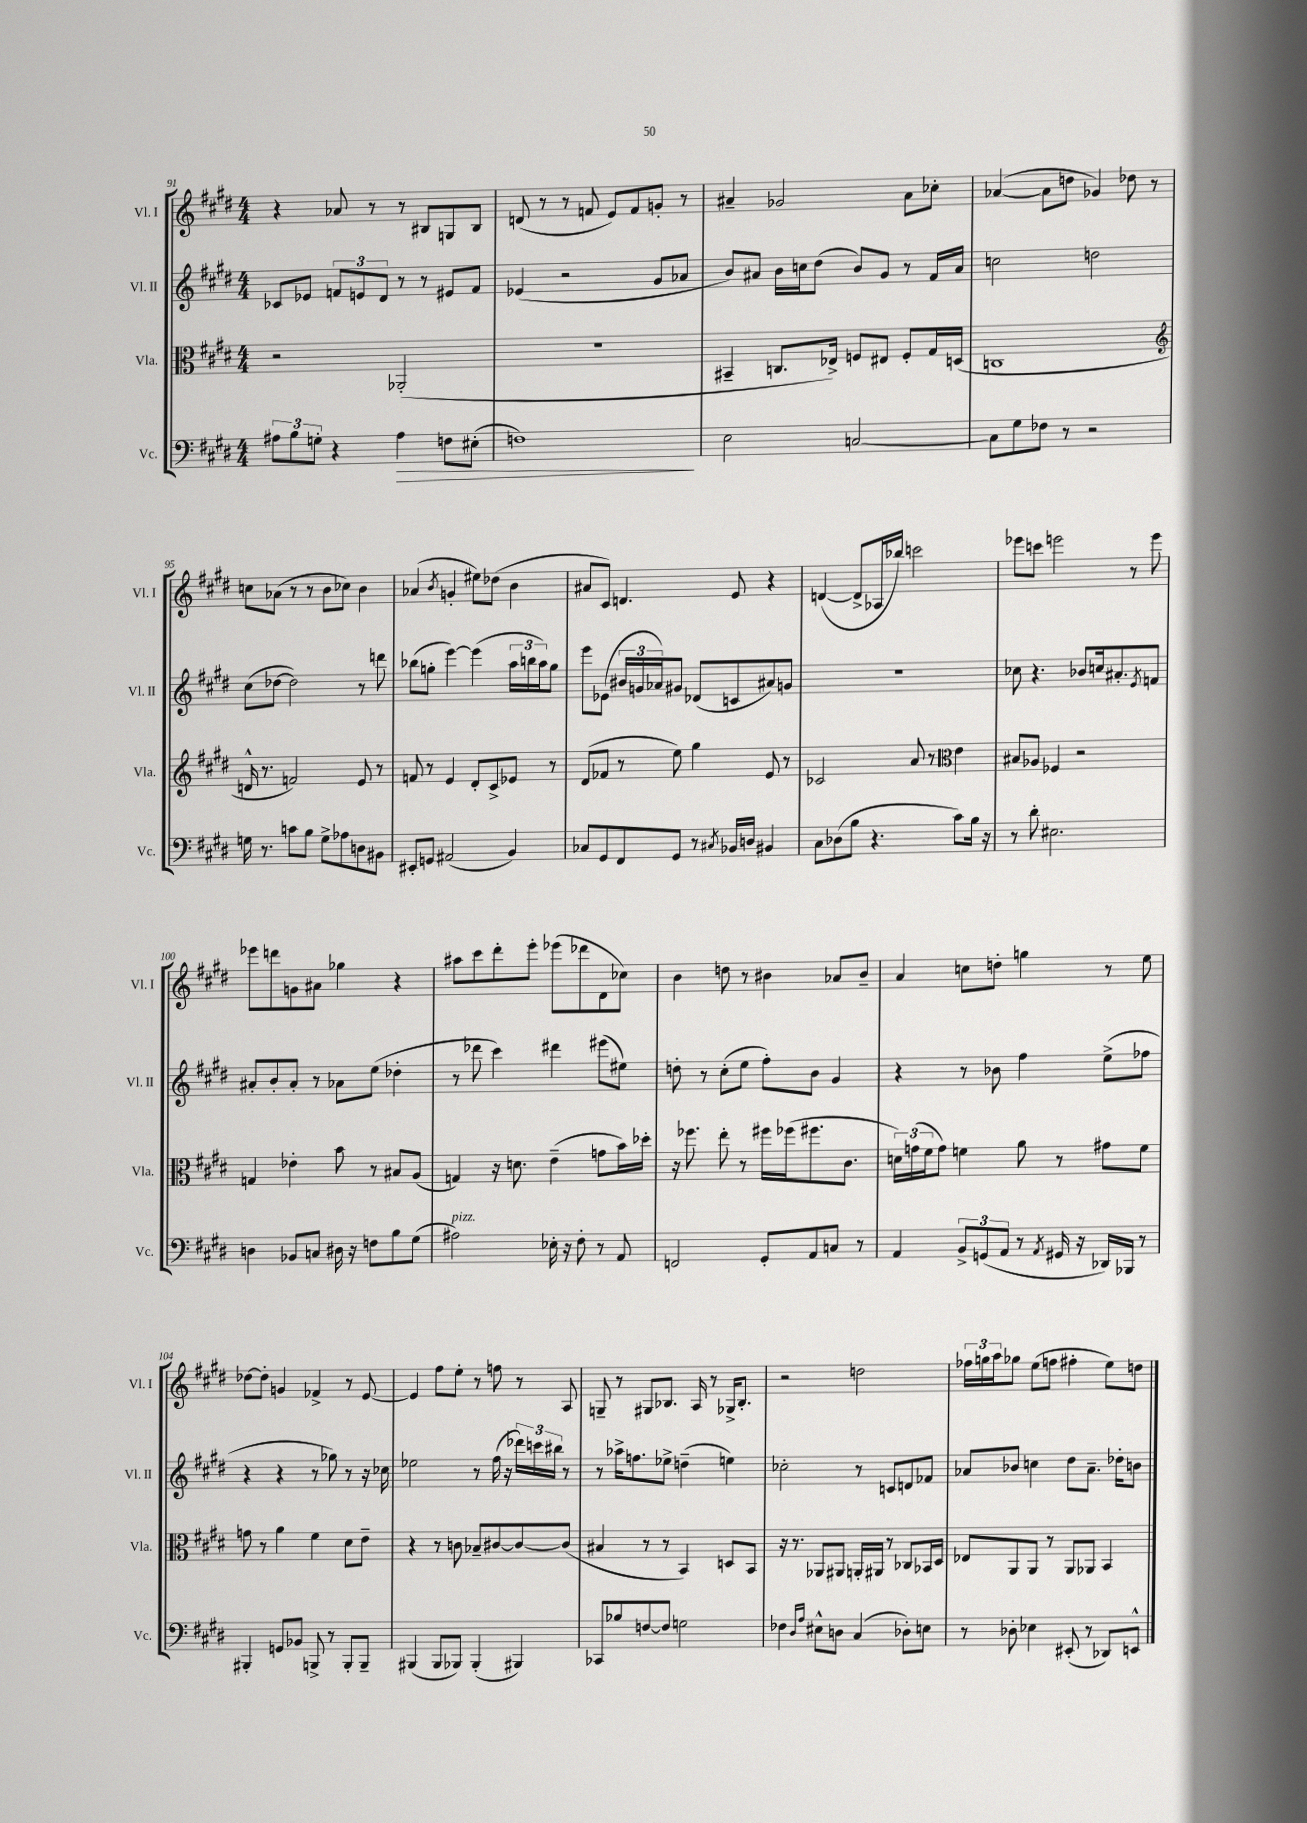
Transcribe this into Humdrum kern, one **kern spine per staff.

**kern	**dynam	**kern	**kern	**kern
*part4	*part4	*part3	*part2	*part1
*staff4	*staff4	*staff3	*staff2	*staff1
*I"Vc.	*	*I"Vla.	*I"Vl. II	*I"Vl. I
*I'Vc.	*	*I'Vla.	*I'Vl. II	*I'Vl. I
*clefF4	*	*clefC3	*clefG2	*clefG2
*k[f#c#g#d#]	*	*k[f#c#g#d#]	*k[f#c#g#d#]	*k[f#c#g#d#]
*M4/4	*	*M4/4	*M4/4	*M4/4
=91	=91	=91	=91	=91
12A#X\L	.	2r	8c-X/L	4r
12B\	.	.	.	.
.	.	.	8e-X/J	.
12Gn'\J	.	.	.	.
4r	.	.	12fn/L	8a-X/
.	.	.	12en/	.
.	.	.	.	8r
.	.	.	12d#/J	.
!	!LO:HP:b	!	!	!
4A#\	>	(2AA-X'/	8r	8r
.	.	.	8r	8B#X/L
8Fn\L	.	.	8e#X/L	8Gn/
(8E#X'\J	.	.	8f/J	8B#/J
=92	=92	=92	=92	=92
1Fn)	.	1r	(4e-X/	(8dn/
.	.	.	.	8r
.	.	.	2r	8r
.	.	.	.	8fn/
.	.	.	.	8e/L)
.	.	.	.	8f/
.	.	.	8g#/L	8gn'/J
.	.	.	8a-X/J	8r
.	]	.	.	.
=93	=93	=93	=93	=93
2E\	.	4BB#X~/	8b/L)	4a#X~/
.	.	.	8a#X/J	.
.	.	8.Cn/L	16b\LL	2g-X/
.	.	.	16ccn\J	.
.	.	.	(8dd#\J	.
.	.	16E-X^/Jk)	.	.
[2Cn/	.	8Fn/L	8b/L)	.
.	.	8E#X/J	8g#/J	.
.	.	8F'/L	8r	8a#\L
.	.	16G#/L	16f#/LL	8cc-X'\J
.	.	(16Dn/JJ	16a#/JJ	.
=94	=94	=94	=94	=94
8C\L]	.	1Cn	2ccn\	([4a-X/
8G#\	.	.	.	.
8F-X\J	.	.	.	8a-\L]
8r	.	.	.	8ddn\J
2r	.	.	2ddn\	4g-X/)
.	.	.	.	8dd-X\
.	.	.	.	8r
!!LO:LB:g=z
=95	=95	=95	=95	=95
*	*	*clefG2	*	*
16Gn\	.	16dn^^/	(8cc#\L	8ccn\L
8.r	.	8.r	.	.
.	.	.	[8dd-X\J	(8a-X\J
8cn\L	.	2fn/)	2dd-\])	8r
8B\J	.	.	.	8r
8G^\L	.	.	.	8b\L
8A-X\	.	.	.	8cc-X\J)
8Dn\	.	8e/	8r	4b\
8BB#X\J	.	8r	8dddn\	.
=96	=96	=96	=96	=96
8EE#X'/L	.	8fn/	(8bb-X\L	(4a-X/
8GGn/J	.	8r	8ggn'\J	.
.	.	.	.	8qb/
(2AA#X/	.	4e/	[4eee\)	4gn'/
.	.	8d#'/L	(4eee\]	8ee#X\L)
.	.	8c#^/	.	(8dd-X\J
4BB/)	.	8e-X/J	24aa\LL	4b\
.	.	.	24bbn\	.
.	.	.	24aa\J)	.
.	.	8r	8gg\J	.
=97	=97	=97	=97	=97
8C-X/L	.	(8d#/L	8eee\L	8a#X/L
8GG#/	.	8f-X/J	(8e-X\J	8c#/J)
8FF#/	.	8r	24b#X/LL	4.dn/
.	.	.	24gn/	.
.	.	.	24a-X/J)	.
8GG#/J	.	8ee\)	8g#X/J	.
8r	.	4gg#\	(8d-X/L	.
8qC#X/	.	.	.	.
16BB-X/LL	.	.	8cn/	8e/
16Dn/JJ	.	.	.	.
4BB#X/	.	8e/	8a#X/)	4r
.	.	8r	8gn/J	.
=98	=98	=98	=98	=98
8C#\L	.	2c-X/	1r	([4dn/
(8D-X\	.	.	.	.
8B\J	.	.	.	8d^/L]
4.r	.	.	.	16A-X/L
.	.	.	.	16bb-X/JJ)
.	.	8a/	.	2cccn\
.	.	8r	.	.
*	*	*clefC3	*	*
8c#\L)	.	4e\	.	.
16B\Jk	.	.	.	.
16r	.	.	.	.
=99	=99	=99	=99	=99
8r	.	8B#X/L	8cc-X\	8eee-X\L
8d#'\	.	8A-X/J	4.r	8cccn\J
2.E#X\	.	4F-X/	.	2eeen\
.	.	2r	8b-X/L	.
.	.	.	16ccn/k	.
.	.	.	8.a#X'/	.
.	.	.	.	8r
.	.	.	8qe/	.
.	.	.	8fn/J	8eee\
!!LO:LB:g=z
=100	=100	=100	=100	=100
4Dn\	.	4Gn/	8a#X'/L	8eee-X\L
.	.	.	8b'/	8dddn\
8BB-X/L	.	4e-X'\	8a#'/J	8gn\
8Cn/J	.	.	8r	8a#X\J
16D#X\	.	8b\	8a-X\L	4gg-X\
16r	.	.	.	.
8Fn\L	.	8r	(8ee\J	.
8B\	.	8B#X/L	4dd-X'\	4r
(8G#\J	.	(8A/J	.	.
=101	=101	=101	=101	=101
!LO:TX:a:i:t=pizz.	!	!	!	!
2A#X\)	.	4Gn/)	8r	8aa#X\L
.	.	.	8ddd-X\	8ccc#\
.	.	16r	4ccc#\)	8ddd#'\
.	.	8.dn\	.	.
.	.	.	.	8eee'\J
16E-X'\	.	(4e~\	4ddd#X\	(8eee-X\L
16r	.	.	.	.
8F#'\	.	.	.	8ddd-X\
8r	.	8gn\L	(8eee#X\L	8d#\
8AA/	.	16b\L)	8ee#X\J)	8cc-X\J)
.	.	16dd-X'\JJ	.	.
=102	=102	=102	=102	=102
2FFn/	.	16r	8ddn'\	4b\
.	.	8.ff-X\	.	.
.	.	.	8r	.
.	.	8ee'\	(8cc#'\L	8ddn\
.	.	8r	8ee\J	8r
8GG#'/L	.	16ff#X\LL	8ff#'\L)	4b#X\
.	.	(16ff-X\J	.	.
8AA/	.	8.ff#X\	8b\J	.
8Cn/J	.	.	4g#/	8a-X/L
.	.	8.c#\J	.	.
8r	.	.	.	8b#~/J
=103	=103	=103	=103	=103
4AA/	.	24dn\LL)	4r	4a/
.	.	(24gn\	.	.
.	.	24f#\J	.	.
.	.	8g\J)	.	.
12BB^/L	.	4fn\	8r	8ccn\L
(12GGn/	.	.	.	.
.	.	.	8b-X\	8ddn'\J
12AA/J	.	.	.	.
8r	.	8a\	4ff#\	4ggn\
8qAA/	.	.	.	.
16GG#X/	.	8r	.	.
16r	.	.	.	.
16DD-X/LL)	.	8g#X\L	(8ee^\L	8r
16BBB-X/JJ	.	.	.	.
8r	.	8f\J	8ff-X\J	8ee\
!!LO:LB:g=z
=104	=104	=104	=104	=104
4BBB#X'/	.	8gn\	4r	[8dd-X\L
.	.	8r	.	8dd-'\J]
8GGn/L	.	4a\	4r	4gn/
8BB-X/J	.	.	.	.
8BBBn^/	.	4f#\	8r	4f-X^/
8r	.	.	8gg-X\)	.
8BBB'/L	.	8d#\L	8r	8r
8BBB~/J	.	8e~\J	16r	[8e/
.	.	.	16cc-X\	.
=105	=105	=105	=105	=105
(4BBB#X/	.	4r	2ee-X\	4e/]
8BBB#/L	.	8r	.	8ff#\L
8BBB-X/J)	.	8cn\	.	8ee'\J
(4BBB-'/	.	8B-X~/L	8r	8r
.	.	[8c#X/	(16ff#\	8ffn\
.	.	.	16r	.
4BBB#X/)	.	8c#/_	24ddd-X\LL)	8r
.	.	.	24cccn\	.
.	.	.	24bb#X\JJ	.
.	.	(8c#/J]	8r	8A/
=106	=106	=106	=106	=106
8CC-X/L	.	4B#X/	8r	8Gn~/
8B-X/	.	.	16aa-X^\KL	8r
.	.	.	8.ffn\	.
[8Fn/	.	8r	.	8G#X/L
8F/J]	.	8r	8ee-X^\J	8.B-X/J
2Gn\	.	4BB/)	(4ddn~\	.
.	.	.	.	16A/
.	.	.	.	8r
.	.	8Dn/L	4een\)	16G-X^/KL
.	.	.	.	8.B-'/J
.	.	8BB/J	.	.
=107	=107	=107	=107	=107
4F-X\	.	16r	2cc-X'\	2r
.	.	8.r	.	.
16qqD#/LL	.	.	.	.
16qqA/JJ	.	.	.	.
8E#X^^\L	.	8AA-X/L	.	.
8Dn\J	.	8AA#X/J	.	.
(4C#/	.	16AAn'/LL	8r	2ddn\
.	.	16AA#X/JJ	.	.
.	.	8r	8cn/L	.
8D-X'\L)	.	8C-X/L	8dn/	.
8En\J	.	16BB-X/L	8f-X/J	.
.	.	16D#/JJ	.	.
=108	=108	=108	=108	=108
8r	.	8E-X/L	8a-X/L	24ff-X\LL
.	.	.	.	24ggn\
.	.	.	.	24aa\J
8D-X'\	.	8AA/	8b-X/J	8gg-X\J
4E-X\	.	8AA/J	4ccn\	(8ee\L
.	.	8r	.	8ffn\J
(8EE#X'/	.	8AA/L	8dd#\L	4ff#X'\
8r	.	8AA-X/J	8.a-~\J	.
8DD-X/L)	.	4BB/	.	8ee\L)
.	.	.	16dd-X'\KL	.
8EEn^^/J	.	.	8bn\J	8ddn\J
==	==	==	==	==
*-	*-	*-	*-	*-
